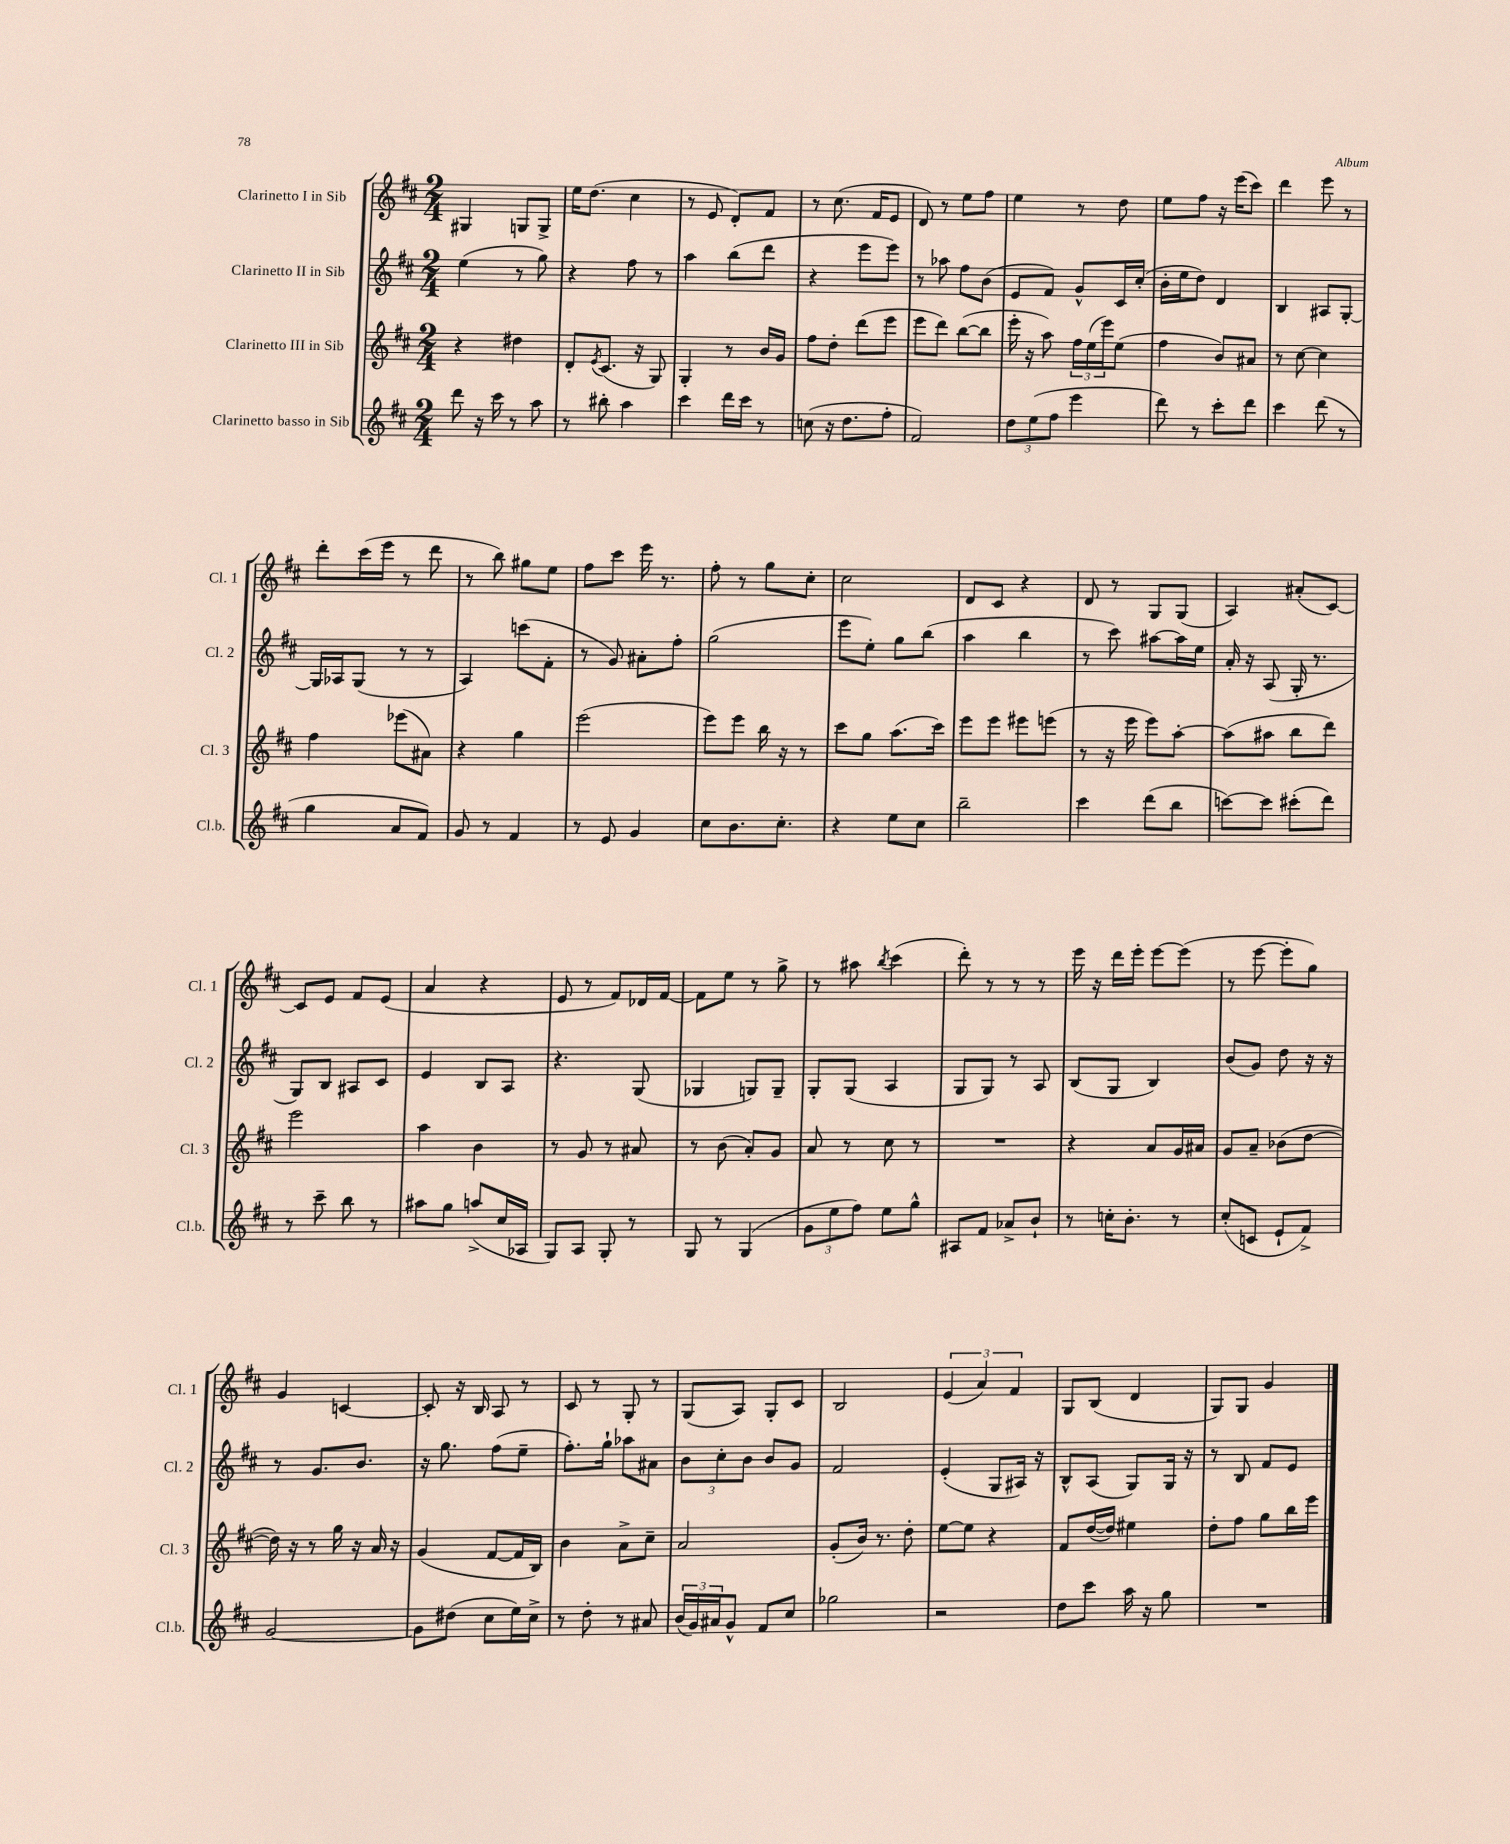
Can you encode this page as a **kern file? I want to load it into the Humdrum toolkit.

**kern	**kern	**kern	**kern
*staff4	*staff3	*staff2	*staff1
*clefG2	*clefG2	*clefG2	*clefG2
*k[f#c#]	*k[f#c#]	*k[f#c#]	*k[f#c#]
*M2/4	*M2/4	*M2/4	*M2/4
8ddd\	4r	(4ee\	4G#/
16r	.	.	.
16ccc#\	.	.	.
8r	4dd#\	8r	8G/L
8aa\	.	8gg\)	8G^/J
=	=	=	=
8r	8d'/L	4r	16ee\LK
.	.	.	(8.dd\J
.	8qe/	.	.
8bb#'\	(8.c#/J	.	.
4aa\	.	8ff#\	4cc#\
.	16r	.	.
.	8G/)	8r	.
=	=	=	=
4ccc#\	4G'/	4aa\	8r
.	.	.	8e/
16ddd\LL	8r	(8bb\L	8d'/L)
16ccc#\JJ	.	.	.
8r	16b/LL	8ddd\J	8f#/J
.	16g/JJ	.	.
=	=	=	=
(8cc\	8ff#\L	4r	8r
16r	8dd'\J	.	(8.cc#\
8.dd\L	.	.	.
.	(8ddd\L	8eee\L	.
.	.	.	16f#/LK
8ff#'\J	8eee\J	8eee\J)	8e/J
=	=	=	=
2f#/)	8eee\L	8r	8d/)
.	8ddd\J)	8aa-\	8r
.	([8bb\L	8ff#\L	8ee\L
.	8bb\]J	(8b\J	8ff#\J
=	=	=	=
12dd\L	16eee'\	8e/L	4ee\
.	16r	.	.
(12ee\	.	.	.
.	8aa\)	8f#/J)	.
12ff#\J	.	.	.
4eee\	24ff#\LL	8g^^/L	8r
.	(24ee\	.	.
.	24eee\J)	.	.
.	(8ee\J	16c#/L	8dd\
.	.	(16cc#'/JJ	.
=	=	=	=
8ddd\)	4ff#\	16b'\LL	8ee\L
.	.	16ee\J	.
8r	.	8dd\J)	8ff#\J
8ccc#'\L	8b/L)	4d/	16r
.	.	.	(16eee\LK
8ddd\J	8a#/J	.	8ccc#\J)
=	=	=	=
4ccc#\	8r	4B/	4ddd\
.	[8cc#\	.	.
(8ddd\	4cc#\]	8A#/L	8eee\
8r	.	[8G'/J	8r
=	=	=	=
4gg\	4ff#\	16G/]LL	8ddd'\L
.	.	16A-/J	.
.	.	(8G/J	(16ccc#\L
.	.	.	16eee\JJ
8a/L	(8eee-\L	8r	8r
8f#/J)	8a#\J)	8r	8ddd\
=	=	=	=
8g/	4r	4A/)	8r
8r	.	.	8bb\)
4f#/	4gg\	(8ccc\L	8gg#\L
.	.	8f#'\J	8ee\J
=	=	=	=
8r	(2eee\	8r	8ff#\L
8e/	.	8g/)	8ccc#\J
4g/	.	8a#'\L	16eee\
.	.	.	8.r
.	.	8ff#'\J	.
=	=	=	=
8cc#\L	8eee\L)	(2gg\	8ff#'\
8.b\	8eee\J	.	8r
.	16bb\	.	8gg\L
8.cc#'\J	16r	.	.
.	8r	.	8cc#'\J
=	=	=	=
4r	8ccc#\L	8eee\L	2cc#\
.	8gg\J	8ee'\J)	.
8ee\L	(8.aa\L	8gg\L	.
8cc#\J	.	(8bb\J	.
.	16ccc#\Jk)	.	.
=	=	=	=
2bb~\	8eee\L	4aa\	8d/L
.	8eee\J	.	8c#/J
.	8eee#\L	4bb\	4r
.	(8eee\J	.	.
=	=	=	=
4ccc#\	8r	8r	8d/
.	16r	8ccc#\)	8r
.	16eee\	.	.
(8ddd\L	8eee\L)	[8aa#\L	8G/L
8bb\J	[8aa'\J	16aa#\]L	(8G/J
.	.	16ee\JJ	.
=	=	=	=
[8ccc\L)	(8aa\]L	16a'/	4A/)
.	.	16r	.
8ccc\]J	8aa#\J	(8A/	.
(8ccc#'\L	8bb\L	16G'/	(8a#'/L
.	.	8.r	.
8ddd\J)	8ddd\J)	.	[8c#/J)
=	=	=	=
8r	2eee\	8G/L)	8c#/]L
8ccc#~\	.	8B/J	8e/J
8bb\	.	8A#/L	8f#/L
8r	.	8c#/J	(8e/J
=	=	=	=
8aa#\L	4aa\	4e/	4a/
8gg\J	.	.	.
(8aa^/L	4b\	8B/L	4r
16cc#/L	.	8A/J	.
16A-/JJ	.	.	.
=	=	=	=
8G/L)	8r	4.r	8e/
8A/J	8g/	.	8r
8G'/	8r	.	8f#/L)
8r	8a#/	(8G/	16d-/L
.	.	.	[16f#/JJ
=	=	=	=
8G/	8r	4G-/	8f#\]L
8r	(8b\	.	8ee\J
(4G/	8a'/L)	8G/L)	8r
.	8g/J	8G~/J	8gg^\
=	=	=	=
12g\L	8a/	8G'/L	8r
12ee\	.	.	.
.	8r	(8G/J	8aa#\
12ff#\J)	.	.	.
.	.	.	8qbb/
8ee\L	8cc#\	4A/	(4ccc#\
8gg^^\J	8r	.	.
=	=	=	=
8A#/L	2r	8G/L	8ddd'\)
8f#/J	.	8G/J)	8r
8a-^/L	.	8r	8r
8b`/J	.	8A/	8r
=	=	=	=
8r	4r	(8B/L	16eee\
.	.	.	16r
16cc'\LK	.	8G/J	16ddd\LL
8.b'\J	.	.	16eee'\JJ
.	8a/L	4B/)	[8eee\L
8r	16g/L	.	(8eee\]J
.	16a#/JJ	.	.
=	=	=	=
(8cc#'/L	8g/L	(8b/L	8r
8c/J	8a~/J	8g/J)	[8eee\
8e`/L	(8b-\L	8dd\	8eee'\]L
8f#^/J)	[8dd\J	16r	8gg\J)
.	.	16r	.
=	=	=	=
[2g/	16dd\])	8r	4g/
.	16r	.	.
.	8r	8.g/L	.
.	16gg\	.	[4c/
.	16r	8.b/J	.
.	16a/	.	.
.	16r	.	.
=	=	=	=
8g\]L	(4g/	16r	8c'/]
.	.	8.gg\	.
(8dd#\J	.	.	16r
.	.	.	16B/
8cc#\L	[8f#/L	(8ff#\L	8A/
16ee\L)	16f#/]L	8ee~\J	8r
16cc#^\JJ	16B/JJ)	.	.
=	=	=	=
8r	4b\	8.ff#'\L)	8c#/
8dd'\	.	.	8r
.	.	16gg`\Jk	.
8r	8a^\L	8aa-\L	8G'/
8a#/	8cc#~\J	8a#\J	8r
=	=	=	=
(24b/LL	2a/	12b\L	(8G/L
24g/)	.	.	.
24a#/J	.	12cc#'\	.
8g^^/J	.	.	8A/J)
.	.	12b\J	.
8f#/L	.	8b/L	8G'/L
8cc#/J	.	8g/J	8c#/J
=	=	=	=
2gg-\	(8g'/L	2f#/	2B/
.	16b/Jk)	.	.
.	8.r	.	.
.	8dd'\	.	.
=	=	=	=
2r	[8ee\L	(4e'/	(6e/
.	8ee\]J	.	.
.	.	.	6a/)
.	4r	8G/L	.
.	.	.	6f#/
.	.	16A#/Jk)	.
.	.	16r	.
=	=	=	=
8dd\L	8f#/L	8B^^/L	8G/L
8ccc#\J	([16dd/L	(8A/J	(8B/J
.	16dd/]JJ)	.	.
16aa\	4ee#\	8G/L)	4d/
16r	.	.	.
8gg\	.	16G/Jk	.
.	.	16r	.
=	=	=	=
2r	8dd'\L	8r	8G/L)
.	8ff#\J	8B/	8G/J
.	8gg\L	8f#/L	4g/
.	16bb\L	8e/J	.
.	16eee\JJ	.	.
==	==	==	==
*-	*-	*-	*-
